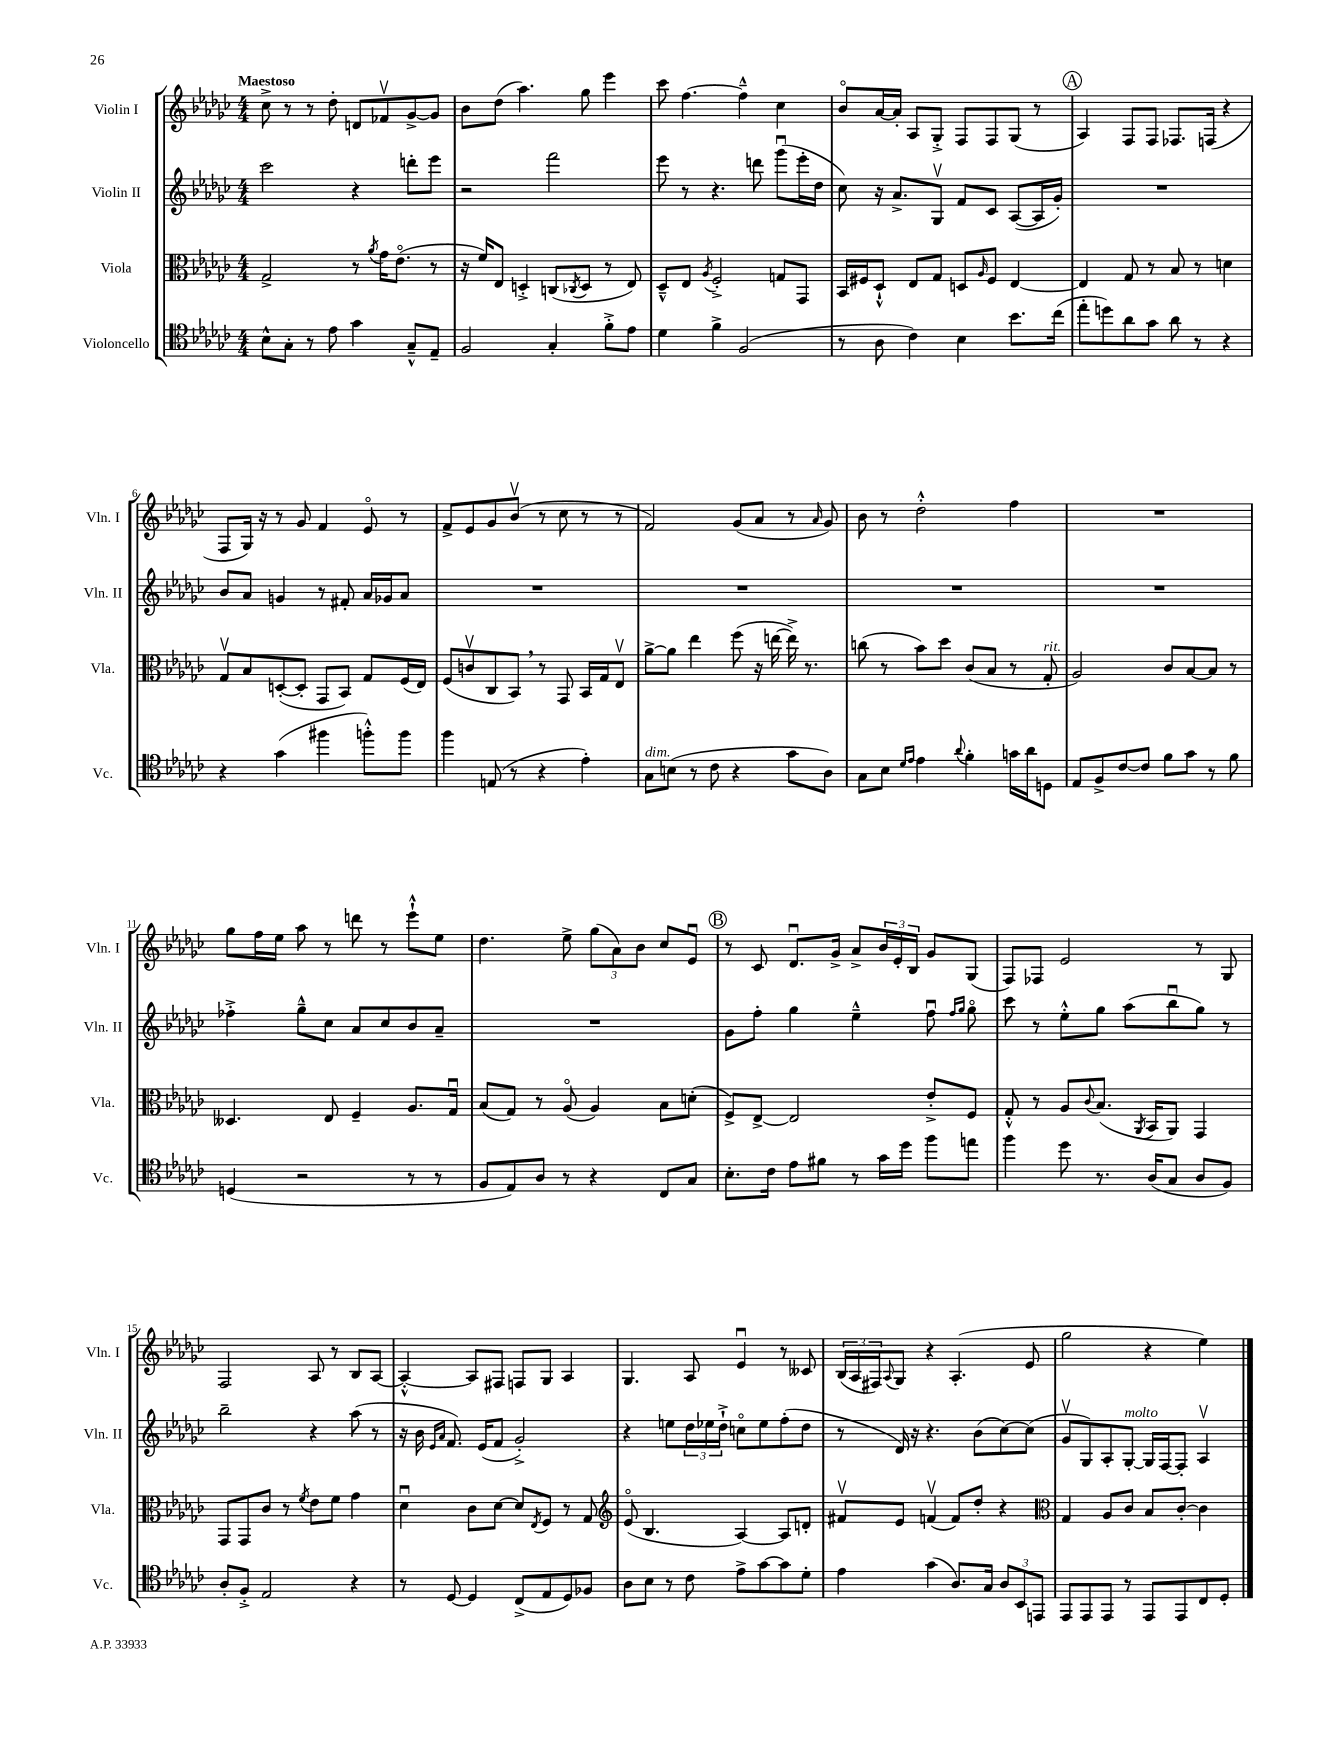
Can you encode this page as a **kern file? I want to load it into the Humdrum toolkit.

**kern	**kern	**kern	**kern
*staff4	*staff3	*staff2	*staff1
*clefC4	*clefC3	*clefG2	*clefG2
*k[b-e-a-d-g-c-]	*k[b-e-a-d-g-c-]	*k[b-e-a-d-g-c-]	*k[b-e-a-d-g-c-]
*M4/4	*M4/4	*M4/4	*M4/4
8B-^^	2G-^	2ccc-	8cc-^
8G-'	.	.	8r
8r	.	.	8r
8e-	.	.	8dd-'
4g-	8r	4r	8d
.	8qa-	.	.
.	16g-	.	8f-v
.	(8.e-o	.	.
8G-~^^	.	8ddd'	[8g-^
8E-~	8r	8eee-	8g-]
=	=	=	=
2F	16r	2r	8b-
.	16f)	.	.
.	8E-	.	(8dd-
.	4D'^	.	4.aa-)
4G-'	(8C	2fff	.
.	8qC-	.	.
.	8D	.	8gg-
8f'^	8r	.	4eee-
8e-	8E-)	.	.
=	=	=	=
4d-	8D-~^^	8eee-	8ccc-
.	8E-	8r	[4.ff
.	8qA-	.	.
4f^	2F'^	4.r	.
(2F	.	.	4ff~^^]
.	.	8ddd	.
.	8G	(8ggg-u	4cc-
.	8GG-	16eee-'	.
.	.	16dd-	.
=	=	=	=
8r	16BB-	8cc-)	8b-o
.	16F#	.	.
8A-	8D-`^^	16r	[16a-
.	.	8.a-^	16a-']
4c-)	8E-	.	8A-
.	8G-	8G-v	8G-'^
4B-	8D	8f	8F
.	16qqA-	.	.
.	8F#	8c-	8F
8.b-	[4E-	([8A-	(8G-
.	.	16A-]	8r
(16cc-	.	16g-')	.
=	=	=	=
8ee-'	4E-]	1r	4A-)
8dd)	.	.	.
8a-	8G-	.	8F
8g-	8r	.	8F
8a-	8B-	.	8.F-
8r	8r	.	.
.	.	.	(16F
4r	4d	.	4r
=	=	=	=
4r	8G-v	8b-	8F
.	8B-	8a-	16G-)
.	.	.	16r
(4g-	([8D'	4g	8r
.	8D']	.	8g-
4ff#	8GG-	8r	4f
.	8BB-)	8f#'	.
8ff'^^)	8G-	16a-	8e-o
.	.	16g-	.
8ff	(16F	8a-	8r
.	16E-)	.	.
=	=	=	=
4ff	(8F	1r	8f^
.	8cv	.	8e-
(8E	8C-	.	8g-
8r	8BB-)	.	(8b-v
4r	8r	.	8r
.	8GG-	.	8cc-
4e-')	16BB-	.	8r
.	16G-	.	.
.	8E-v	.	8r
=	=	=	=
8G-	[8a-^	1r	2f)
(8B	8a-]	.	.
8r	4ee-	.	.
8c-	.	.	.
4r	(8ff	.	(8g-
.	16r	.	8a-
.	[16ee	.	.
8g-	16ee^])	.	8r
.	8.r	.	.
.	.	.	16qqa-
8A-)	.	.	8g-)
=	=	=	=
8G-	(8cc	1r	8b-
8B-	8r	.	8r
16qqd-	.	.	.
16qqe-	.	.	.
4e-	8b-)	.	2dd-'^^
.	8dd-	.	.
8qqa-	.	.	.
4f'	(8c-	.	.
.	8B-	.	.
16g	8r	.	4ff
16a-	.	.	.
8D	8G-'	.	.
=	=	=	=
8E-	2A-)	1r	1r
8F^	.	.	.
[8c-	.	.	.
8c-]	.	.	.
8f	8c-	.	.
8g-	[8B-	.	.
8r	8B-]	.	.
8f	8r	.	.
=	=	=	=
(4D	4.D--	4ff-'^	8gg-
.	.	.	16ff
.	.	.	16ee-
2r	.	8gg-~^^	8aa-
.	8E-	8cc-	8r
.	4F~	8a-	8ddd
.	.	8cc-	8r
8r	8.A-	8b-	8eee-`^^
8r	.	8a-~	8ee-
.	16G-u	.	.
=	=	=	=
8F	(8B-	1r	4.dd-
8E-)	8G-)	.	.
8A-	8r	.	.
8r	(8A-o	.	8ee-^
4r	4A-)	.	(12gg-
.	.	.	12a-)
.	.	.	12b-
8C-	8B-	.	8cc-
8G-	(8d'	.	8e-u
=	=	=	=
8.B-'	8F^)	8g-	8r
.	[8E-^	8ff'	8c-
16c-	.	.	.
8e-	2E-]	4gg-	8.d-u
8f#	.	.	.
.	.	.	16g-^
8r	.	4ee-~^^	8a-^
16g-	.	.	24b-
.	.	.	24e-'
16dd-	.	.	.
.	.	.	24B-
8ff	8e-'^	8ffu	8g-
.	.	16qqff	.
.	.	16qqgg-	.
8ee	8F	8gg-o	(8G-
=	=	=	=
4ff	8G-'^^	8ccc-	8F)
.	8r	8r	8F-
8dd-	8A-	8ee-'^^	2e-
.	8qqc-	.	.
8.r	(8.B-	8gg-	.
.	.	(8aa-	.
.	8qAA-	.	.
(16A-	16BB-	.	.
8G-	8AA-)	8bb-u	.
8A-	4GG-	8gg-)	8r
8F)	.	8r	8G-
=	=	=	=
8A-'	8GG-	2bb-~	2F
8F'^	8GG-	.	.
2E-	8c-	.	.
.	8r	.	.
.	8qf	.	.
.	8e-	4r	8A-
.	8f	.	8r
4r	4g-	(8aa-	8B-
.	.	8r	[8A-
=	=	=	=
8r	4d-u	16r	4A-'^^_
.	.	16b-	.
.	.	16qqe-	.
.	.	16qqa-	.
[8D-	.	8.f)	.
4D-]	8c-	.	8A-]
.	.	(16e-	.
.	[8d-	8f	8F#
(8C-^	8d-]	2g-'^)	8F
.	8qE-	.	.
8E-	8F	.	8G-
8D-)	8r	.	4A-
8F-	8G-	.	.
=	=	=	=
*	*clefG2	*	*
8A-	(8e-o	4r	4.G-
8B-	4.B-	.	.
8r	.	8ee	.
8c-	.	24dd-	8A-
.	.	24ee-	.
.	.	24dd-`^	.
8e-^	[4A-)	8cco	4e-u
[8g-	.	8ee-	.
8g-]	8A-]	(8ff'	8r
8d-'	8d'	8dd-	8c--
=	=	=	=
4e-	8f#v	8r	(24B-
.	.	.	24A-
.	.	.	24F#)
.	.	.	8qqA-
.	8e-	16d-)	8G-
.	.	16r	.
(4g-	(4fv	4.r	4r
8.A-)	8f)	.	(4.A-'
.	8dd-'	(8b-	.
16G-	.	.	.
12A-	4r	[8cc-)	.
12BB-	.	.	.
.	.	(8cc-]	8e-
12EE	.	.	.
=	=	=	=
*	*clefC3	*	*
8EE-	4G-	8g-v	2gg-
8EE-	.	8G-)	.
8EE-	8A-	8A-'	.
8r	8c-	[8G-'	.
8EE-	8B-	16G-]	4r
.	.	[16F	.
8EE-	[8c-'	8F']	.
8C-	4c-]	4A-v	4ee-)
8D-'	.	.	.
==	==	==	==
*-	*-	*-	*-
